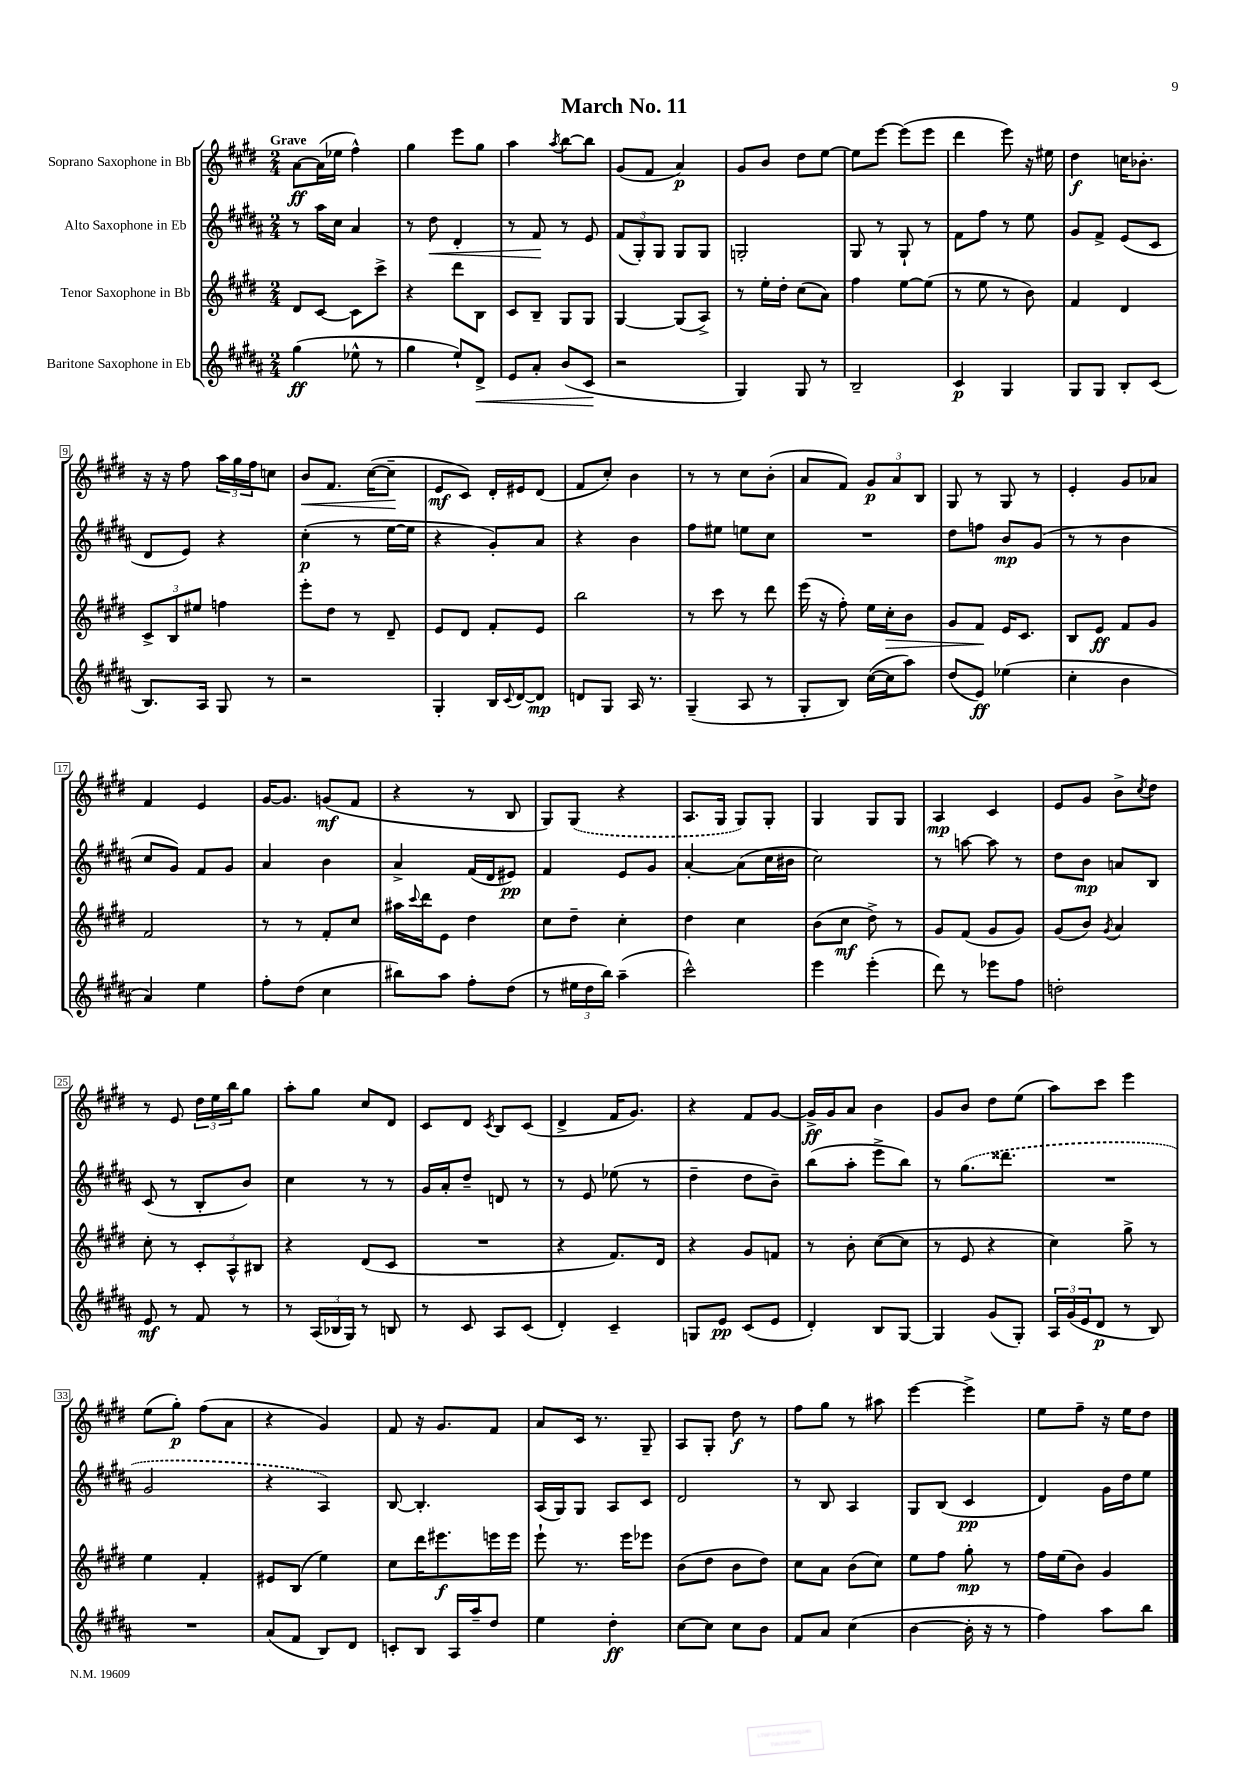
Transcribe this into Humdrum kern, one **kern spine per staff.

**kern	**kern	**kern	**kern
*staff4	*staff3	*staff2	*staff1
*clefG2	*clefG2	*clefG2	*clefG2
*k[f#c#g#d#a#]	*k[f#c#g#d#]	*k[f#c#g#d#a#]	*k[f#c#g#d#]
*M2/4	*M2/4	*M2/4	*M2/4
(4gg#\	8d#/L	8r	[8a\L
.	[8c#/J	16aa#\LL	(16a\]L
.	.	16cc#\JJ	16ee-\JJ
8ee-^^\	8c#\]L	4a#/	4ff#^^\)
8r	8ccc#^\J	.	.
=	=	=	=
4gg#\	4r	8r	4gg#\
.	.	8dd#\	.
8ee`/L)	8ddd#\L	4d#'/	8eee\L
8d#^/J	8B\J	.	8gg#\J
=	=	=	=
8e/L	8c#/L	8r	4aa\
8a#'/J	8B~/J	8f#/	.
.	.	.	8qaa/
(8b/L	8G#/L	8r	[8bb\L
8c#/J	8G#/J	8e/	8bb\]J
=	=	=	=
2r	[4G#/	(12f#/L	(8g#/L
.	.	12G#'/)	.
.	.	.	8f#/J
.	.	12G#/J	.
.	(8G#/]L	8G#/L	4a/)
.	8A^/J)	8G#/J	.
=	=	=	=
4G#/)	8r	2G'/	8g#/L
.	16ee'\LL	.	8b/J
.	16dd#'\JJ	.	.
8G#/	(8cc#\L	.	8dd#\L
8r	8a\J)	.	[8ee\J
=	=	=	=
2B~/	4ff#\	8G#/	8ee\]L
.	.	8r	[8eee\J
.	[8ee\L	8G#`/	(8eee\]L
.	(8ee\]J	8r	8eee\J
=	=	=	=
4c#/	8r	8f#\L	4ddd#\
.	8ee\	8ff#\J	.
4G#/	8r	8r	8eee\)
.	8b\)	8ee\	16r
.	.	.	16ee#\
=	=	=	=
8G#/L	4f#/	8g#/L	4dd#\
8G#/J	.	8f#^/J	.
8B'/L	4d#/	(8e/L	16cc\LK
.	.	.	8.b-'\J
(8c#/J	.	8c#/J	.
=	=	=	=
8.B/L)	12c#^/L	8d#/L	16r
.	.	.	16r
.	12B/	.	.
.	.	8e/J)	8ff#\
.	12ee#/J	.	.
16A#/Jk	.	.	.
8G#/	4ff\	4r	24aa\LL
.	.	.	24gg#\
.	.	.	24ff#\J
8r	.	.	8cc\J
=	=	=	=
2r	8eee'\L	(4cc#'\	8b/L
.	8dd#\J	.	8.f#/J
.	8r	8r	.
.	.	.	([16cc#\LK
.	8d#~/	[16ee\LL	8cc#~\]J
.	.	16ee\]JJ	.
=	=	=	=
4G#'/	8e/L	4r	8e/L
.	8d#/J	.	8c#/J)
16B/LL	8f#'/L	8g#'/L)	16d#'/LL
8qqc#/	.	.	.
[16d#/J	.	.	16e#/J
8d#/]J	8e/J	8a#/J	(8d#/J
=	=	=	=
8d/L	2bb\	4r	8f#/L
8G#/J	.	.	8cc#'/J)
16A#/	.	4b\	4b\
8.r	.	.	.
=	=	=	=
(4G#~/	8r	8ff#\L	8r
.	8ccc#\	8ee#\J	8r
8A#/	8r	8ee\L	8cc#\L
8r	8ddd#\	8cc#\J	(8b'\J
=	=	=	=
8G#'/L	(16eee\	2r	8a/L
.	16r	.	.
8B/J)	8ff#'\)	.	8f#/J)
([16cc#\LL	16ee\LL	.	12g#/L
16cc#\]J	16cc#'\J	.	.
.	.	.	12a/
8aa#\J)	8b\J	.	.
.	.	.	12B/J
=	=	=	=
(8dd#/L	8g#/L	8dd#\L	8G#/
8e/J)	8f#/J	8ff\J	8r
(4ee-\	16e/LK	8b/L	8G#/
.	8.c#/J	.	.
.	.	(8g#/J	8r
=	=	=	=
4cc#'\	8B/L	8r	4e'/
.	8e/J	8r	.
4b\	8f#/L	4b\	8g#/L
.	8g#/J	.	8a-/J
=	=	=	=
4a#/)	2f#/	8cc#/L	4f#/
.	.	8g#/J)	.
4ee\	.	8f#/L	4e/
.	.	8g#/J	.
=	=	=	=
8ff#'\L	8r	4a#/	[16g#/LK
.	.	.	8.g#/]J
(8dd#\J	8r	.	.
4cc#\	8f#'/L	4b\	(8g/L
.	8cc#/J	.	8f#/J
=	=	=	=
8bb#\L)	16aa#\LL	4a#^/	4r
.	8qqccc#/	.	.
.	16ddd#\J	.	.
8aa#\J	8e\J	.	.
8ff#'\L	4dd#\	(16f#/LL	8r
.	.	16d#/J	.
(8dd#\J	.	8e#/J)	8B/
=	=	=	=
8r	8cc#\L	4f#/	8G#/L)
24ee#\LL	8dd#~\J	.	(8G#/J
24dd#\	.	.	.
24bb\JJ)	.	.	.
(4aa#~\	4cc#'\	8e/L	4r
.	.	8g#/J	.
=	=	=	=
2ccc#^^\)	4dd#\	[4a#'/	8.A/L
.	.	.	16G#/Jk
.	4cc#\	(8a#\]L	8G#/L)
.	.	16cc#\L	8G#'/J
.	.	16b#\JJ	.
=	=	=	=
4eee\	(8b\L	2cc#\)	4G#/
.	8cc#\J	.	.
(4eee'\	8dd#^\)	.	8G#/L
.	8r	.	8G#/J
=	=	=	=
8ddd#\)	8g#/L	8r	4A/
8r	(8f#/J	[8aa\	.
8eee-\L	8g#/L	8aa\]	4c#/
8ff#\J	8g#/J)	8r	.
=	=	=	=
2dd'\	(8g#/L	8dd#\L	8e/L
.	8b/J)	8b\J	8g#/J
.	8qg#/	.	.
.	4a/	8a/L	8b^\L
.	.	.	8qcc#/
.	.	8B/J	8dd#\J
=	=	=	=
8e/	8cc#'\	(8c#/	8r
8r	8r	8r	8e/
8f#/	12c#'/L	8B'/L	24dd#\LL
.	.	.	24ee\
.	12A^^/	.	24bb\J
8r	.	8b/J)	8gg#\J
.	12B#/J	.	.
=	=	=	=
8r	4r	4cc#\	8aa'\L
(24A#/LL	.	.	8gg#\J
24B-/	.	.	.
24G#/JJ)	.	.	.
8r	(8d#/L	8r	8cc#/L
8B/	8c#/J	8r	8d#/J
=	=	=	=
8r	2r	16g#/LL	8c#/L
.	.	16a#'/J	.
8c#/	.	8dd#~/J	8d#/J
.	.	.	8qc#/
8A#/L	.	8d/	8B/L
(8c#/J	.	8r	(8c#/J
=	=	=	=
4d#'/)	4r	8r	4d#^/
.	.	8e/	.
4c#~/	8.f#/L)	(8ee-\	16f#/LK
.	.	.	8.g#/J)
.	.	8r	.
.	16d#/Jk	.	.
=	=	=	=
8G/L	4r	4dd#~\	4r
8e/J	.	.	.
(8c#/L	8g#/L	8dd#\L	8f#/L
8e/J	8f/J	8b~\J)	[8g#/J
=	=	=	=
4d#'/)	8r	(8bb\L	16g#^/]LL
.	.	.	16g#/J
.	8b'\	8aa#'\J	8a/J
8B/L	([8cc#\L	8eee^\L	4b\
[8G#/J	8cc#\]J	8bb\J)	.
=	=	=	=
4G#/]	8r	8r	8g#/L
.	8e/	(8.gg#\L	8b/J
(8g#/L	4r	.	8dd#\L
.	.	8.ddd##\J	.
8G#'/J)	.	.	(8ee\J
=	=	=	=
24A#/LL	4cc#\)	2r	8aa\L)
(24g#/	.	.	.
24e/J	.	.	.
8d#/J	.	.	8ccc#\J
8r	8gg#^\	.	4eee\
8B/)	8r	.	.
=	=	=	=
2r	4ee\	2g#/	(8ee\L
.	.	.	8gg#'\J)
.	4f#'/	.	(8ff#\L
.	.	.	8a\J
=	=	=	=
(8a#/L	8e#/L	4r	4r
8f#/J	(8B/J	.	.
8B/L)	4ee\)	4A#/)	4g#/)
8d#/J	.	.	.
=	=	=	=
8c'/L	8cc#\L	[8B/	8f#/
8B/J	16ddd#\K	4.B'/]	16r
.	8.eee#\	.	8.g#/L
16A#/LL	.	.	.
16aa#~/J	.	.	.
8dd#/J	16eee\L	.	8f#/J
.	16eee\JJ	.	.
=	=	=	=
4ee\	8eee`\	(16A#/LL	8a/L
.	.	16G#/J)	.
.	8.r	8G#/J	16c#/Jk
.	.	.	8.r
4dd#'\	.	8A#/L	.
.	16eee\LK	.	.
.	8eee-\J	8c#/J	8G#~/
=	=	=	=
[8cc#\L	(8b\L	2d#/	8A/L
8cc#\]J	8dd#\J	.	8G#'/J
8cc#\L	8b\L	.	8dd#\
8b\J	8dd#\J)	.	8r
=	=	=	=
8f#/L	8cc#\L	8r	8ff#\L
8a#/J	8a\J	8B/	8gg#\J
(4cc#\	(8b\L	4A#/	8r
.	8cc#\J)	.	8aa#\
=	=	=	=
[4b\	8ee\L	8G#/L	[4eee\
.	8ff#\J	(8B/J	.
16b'\]	8gg#'\	4c#/	4eee^\]
16r	.	.	.
8r	8r	.	.
=	=	=	=
4ff#\)	16ff#\LL	4d#/)	8ee\L
.	(16ee\J	.	.
.	8b\J)	.	8ff#~\J
8aa#\L	4g#/	16g#\LL	16r
.	.	16dd#\J	16ee\LK
8bb\J	.	8ee\J	8dd#\J
==	==	==	==
*-	*-	*-	*-
